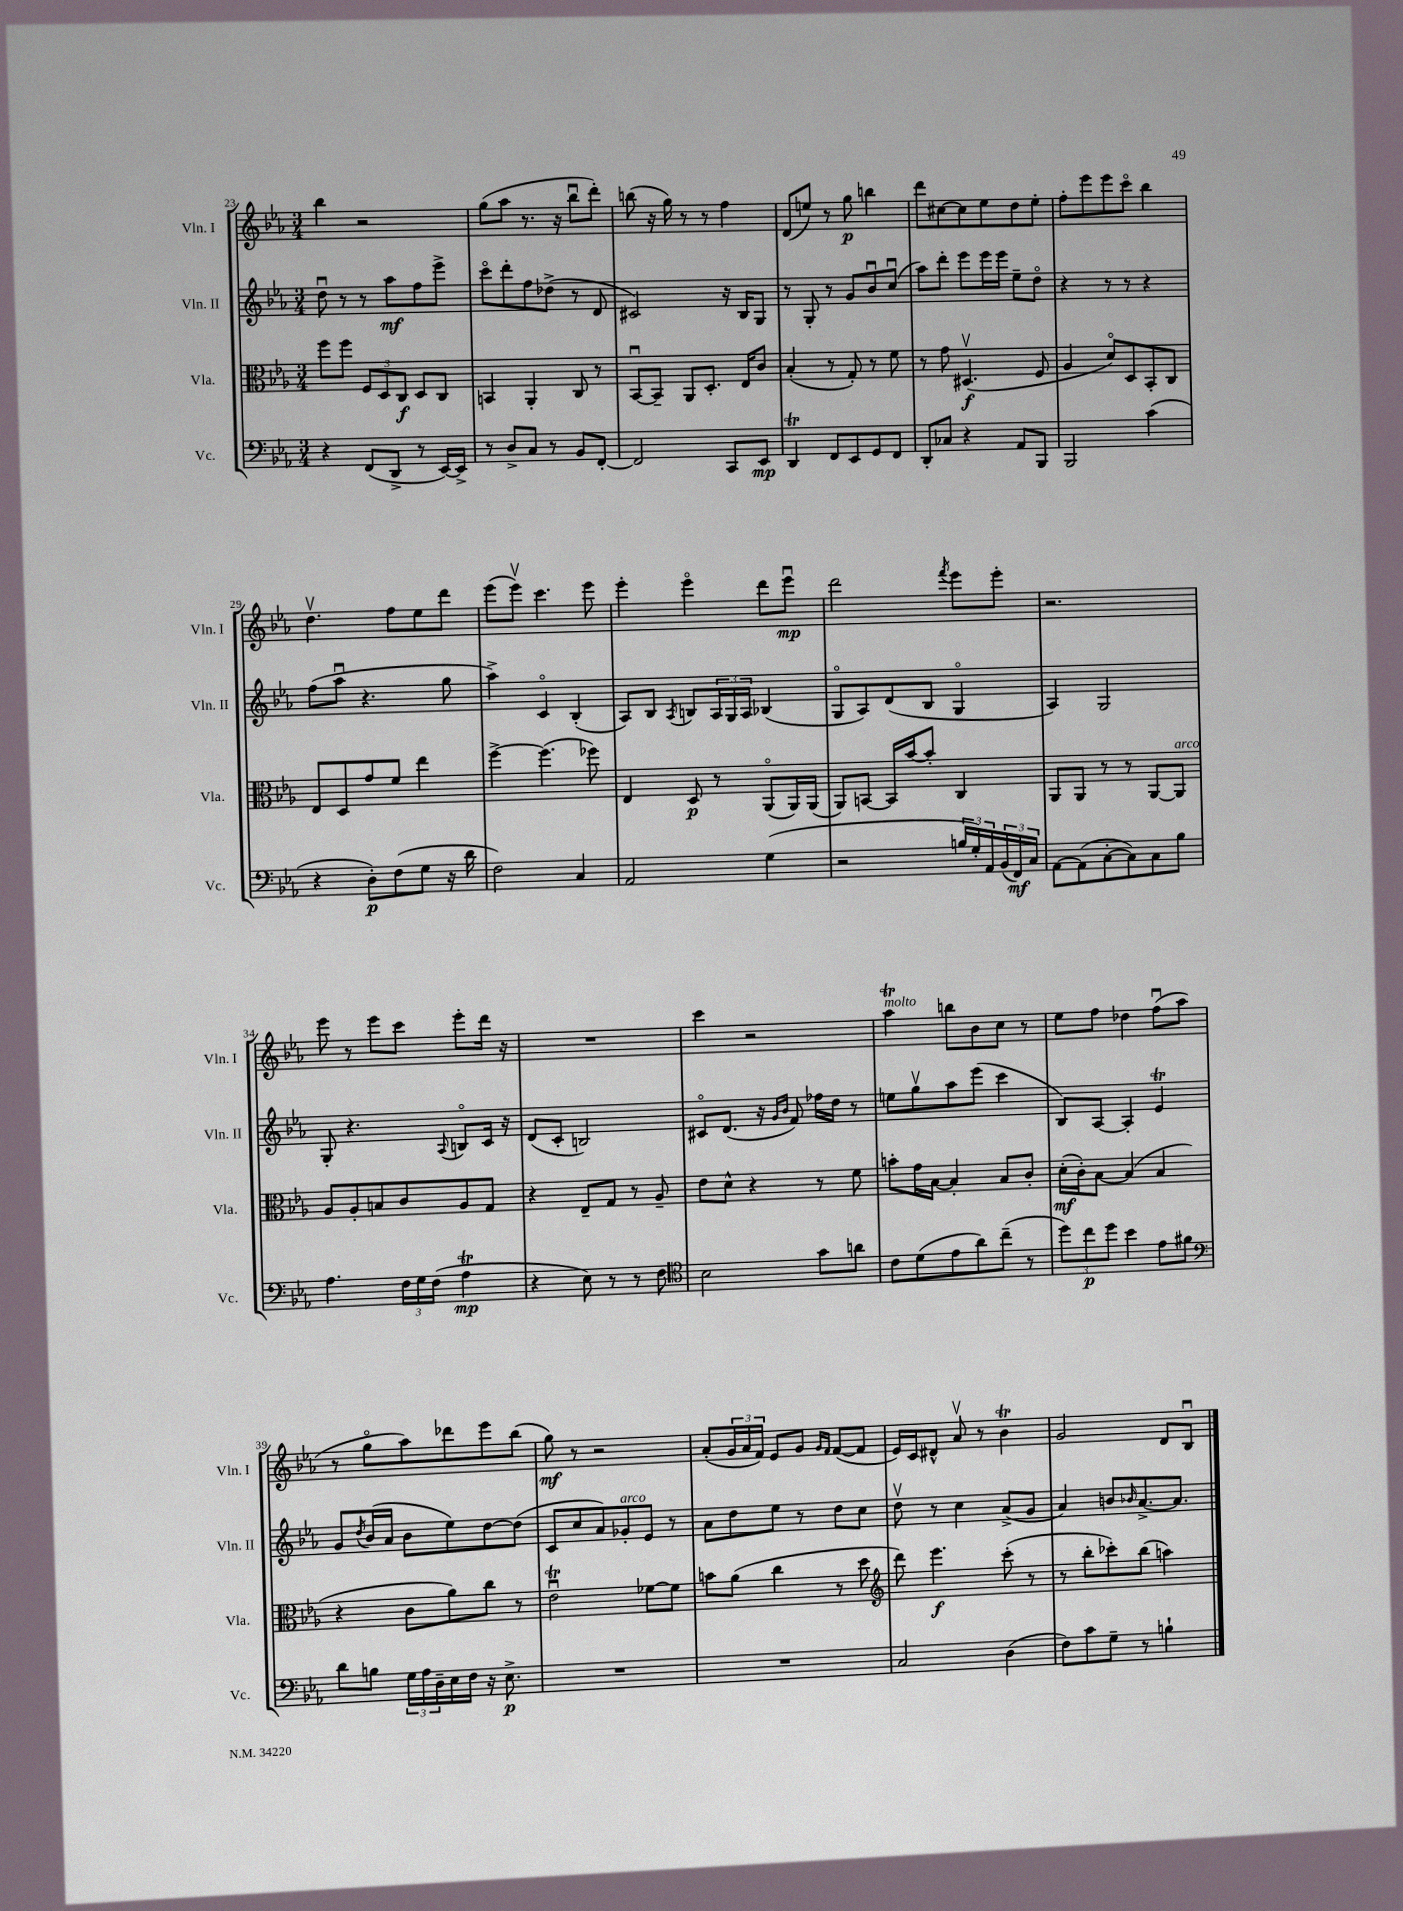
<<
\new StaffGroup <<
\new Staff = "s0" \with { instrumentName = "Vln. I" shortInstrumentName = "Vln. I" } {
    \clef treble \key ees \major \numericTimeSignature \time 3/4
    bes''4 r2 |
    g''8( aes''8 r8. r16 bes''8\downbow d'''8-.) |
    b''8( r16 g''16) r8 r8 f''4 |
    d'8( e''8) r8 g''8\p b''4 |
    d'''8 cis''8~ cis''8 ees''8 d''8 ees''8-. |
    f''8-. ees'''8 ees'''8 c'''8\flageolet bes''4 |
    d''4.\upbow f''8 ees''8 d'''8 |
    ees'''8( ees'''8\upbow) c'''4. ees'''8 |
    ees'''4-. ees'''4\flageolet d'''8 ees'''8\downbow\mp |
    d'''2 \acciaccatura { f'''8 } ees'''8 ees'''8-. |
    r2. |
    ees'''8 r8 ees'''8 c'''8 ees'''8-. d'''16 r16 |
    R2. |
    c'''4 r2 |
    aes''4\trill^\markup { \italic "molto" } b''8 bes'8 c''8 r8 |
    ees''8 f''8 des''4 f''8\downbow( aes''8 |
    r8 g''8\flageolet aes''8) des'''8 ees'''8 bes''8( |
    g''8\mf) r8 r2 |
    aes'8-.( \tuplet 3/2 { g'16 aes'16 f'16) } ees'8 g'8 \grace { g'16 f'16 } f'8~( f'8 |
    ees'16) c'16 dis'8-^ aes'8\upbow r8 bes'4\trill |
    g'2 d'8 bes8\downbow \bar "|." |
}
\new Staff = "s1" \with { instrumentName = "Vln. II" shortInstrumentName = "Vln. II" } {
    \clef treble \key ees \major \numericTimeSignature \time 3/4
    d''8\downbow r8 r8 aes''8\mf f''8 ees'''8-> |
    c'''8\flageolet d'''8-. f''8 des''8->( r8 d'8 |
    cis'2) r16 bes16 g8 |
    r8 g8-. r8 g'8 bes'8\downbow c''8\downbow( |
    aes''8) d'''8-. ees'''8 ees'''16 ees'''16 ees''8-- d''8\flageolet |
    r4 r8 r8 r4 |
    f''8( aes''8\downbow r4. g''8 |
    aes''4->) c'4\flageolet bes4-.( |
    aes8) bes8 \acciaccatura { aes8 } b8 \tuplet 3/2 { aes16 g16 aes16 } bes4( |
    g8\flageolet aes8) d'8( bes8 g4\flageolet |
    aes4) g2 |
    g8-. r4. \appoggiatura { aes8 } b8\flageolet c'16 r16 |
    d'8( c'8-. b2) |
    cis'8\flageolet d'8.( r16 \grace { g'16 bes'16 } f'8) fes''16 d''16 r8 |
    e''8 g''8\upbow aes''8 ees'''8( c'''4 |
    bes8) aes8~ aes4-. ees'4\trill |
    g'8 \acciaccatura { d''8 } bes'16( aes'16 bes'8 ees''8) d''8~ d''8( |
    c'8 c''8 aes'8) ges'8-.^\markup { \italic "arco" } ees'8 r8 |
    aes'8 d''8 ees''8 r8 d''8 c''8 |
    d''8\upbow r8 c''4 aes'8->( g'8 |
    aes'4) b'8 \grace { bes'16 } aes'8.~-> aes'8. \bar "|." |
}
\new Staff = "s2" \with { instrumentName = "Vla." shortInstrumentName = "Vla." } {
    \clef alto \key ees \major \numericTimeSignature \time 3/4
    f''8 f''8 \tuplet 3/2 { f8 d8 c8\f } d8 c8 |
    b,4 aes,4-. c8 r8 |
    bes,8~\downbow bes,8-- aes,8 d8.-. ees16 c'8 |
    bes4-.( r8 g8-.) r8 f'8 |
    r8 g'8 dis4.\upbow\f( f8 |
    aes4 d'8\flageolet) d8 bes,8-. c8 |
    ees8 d8 g'8 f'8 ees''4 |
    f''4~-> f''4.( fes''8) |
    ees4 d8\p r8 aes,8\flageolet( aes,16) aes,16( |
    aes,8) b,8~ b,16 bes'16~ bes'8-. c4 |
    aes,8 aes,8 r8 r8 aes,8~ aes,8^\markup { \italic "arco" } |
    aes8 aes8-. b8 c'8 aes8 g8 |
    r4 ees8-- g8 r8 aes8-- |
    ees'8 d'8-^ r4 r8 f'8 |
    b'8-. g'16 bes16~ bes4-. bes8 c'8-. |
    d'16-.\mf( c'16-.) bes8~ bes4( bes4 |
    r4 c'8 aes'8) c''8 r8 |
    ees'2\downbow\trill fes'8~ fes'8 |
    b'8 aes'8( c''4 r8 d''8 |
    \clef treble d'''8) ees'''4.\f c'''8-.( r8 |
    r8 bes''8-. ces'''8-.) bes''8( a''4) \bar "|." |
}
\new Staff = "s3" \with { instrumentName = "Vc." shortInstrumentName = "Vc." } {
    \clef bass \key ees \major \numericTimeSignature \time 3/4
    r4 f,8( d,8-> r8 ees,16~) ees,16-> |
    r8 d8-> c8 r8 bes,8 f,8~-. |
    f,2 c,8 ees,8\mp |
    d,4\trill f,8 ees,8 g,8 f,8 |
    d,8-. ces8 r4 aes,8 bes,,8 |
    bes,,2 c'4( |
    r4 d8-.\p) f8( g8 r16 d'16 |
    f2) c4 |
    aes,2 g4( |
    r2 \tuplet 3/2 { b16 g16-.) aes,16 } \tuplet 3/2 { bes,16( f,16\mf) c16 } |
    aes,8~ aes,8( c8~-. c8) c8 bes8 |
    aes4. \tuplet 3/2 { f16 g16 f16( } aes4\trill\mp |
    r4 ees8) r8 r8 f8 |
    \clef tenor bes2 g'8 a'8 |
    c'8 d'8( ees'8 aes'8) c''8--( r8 |
    \tuplet 3/2 { d''8) c''8\p d''8 } bes'4 ees'8 fis'8 |
    \clef bass d'8 b8 \tuplet 3/2 { g16 aes16 d16-- } ees16 f16 r16 ees8.->\p |
    R2. |
    R2. |
    c2 d4( |
    f8) c'8 g8-- r8 b4-! \bar "|." |
}
>>
>>
\layout { \context { \Score currentBarNumber = #23 } }
